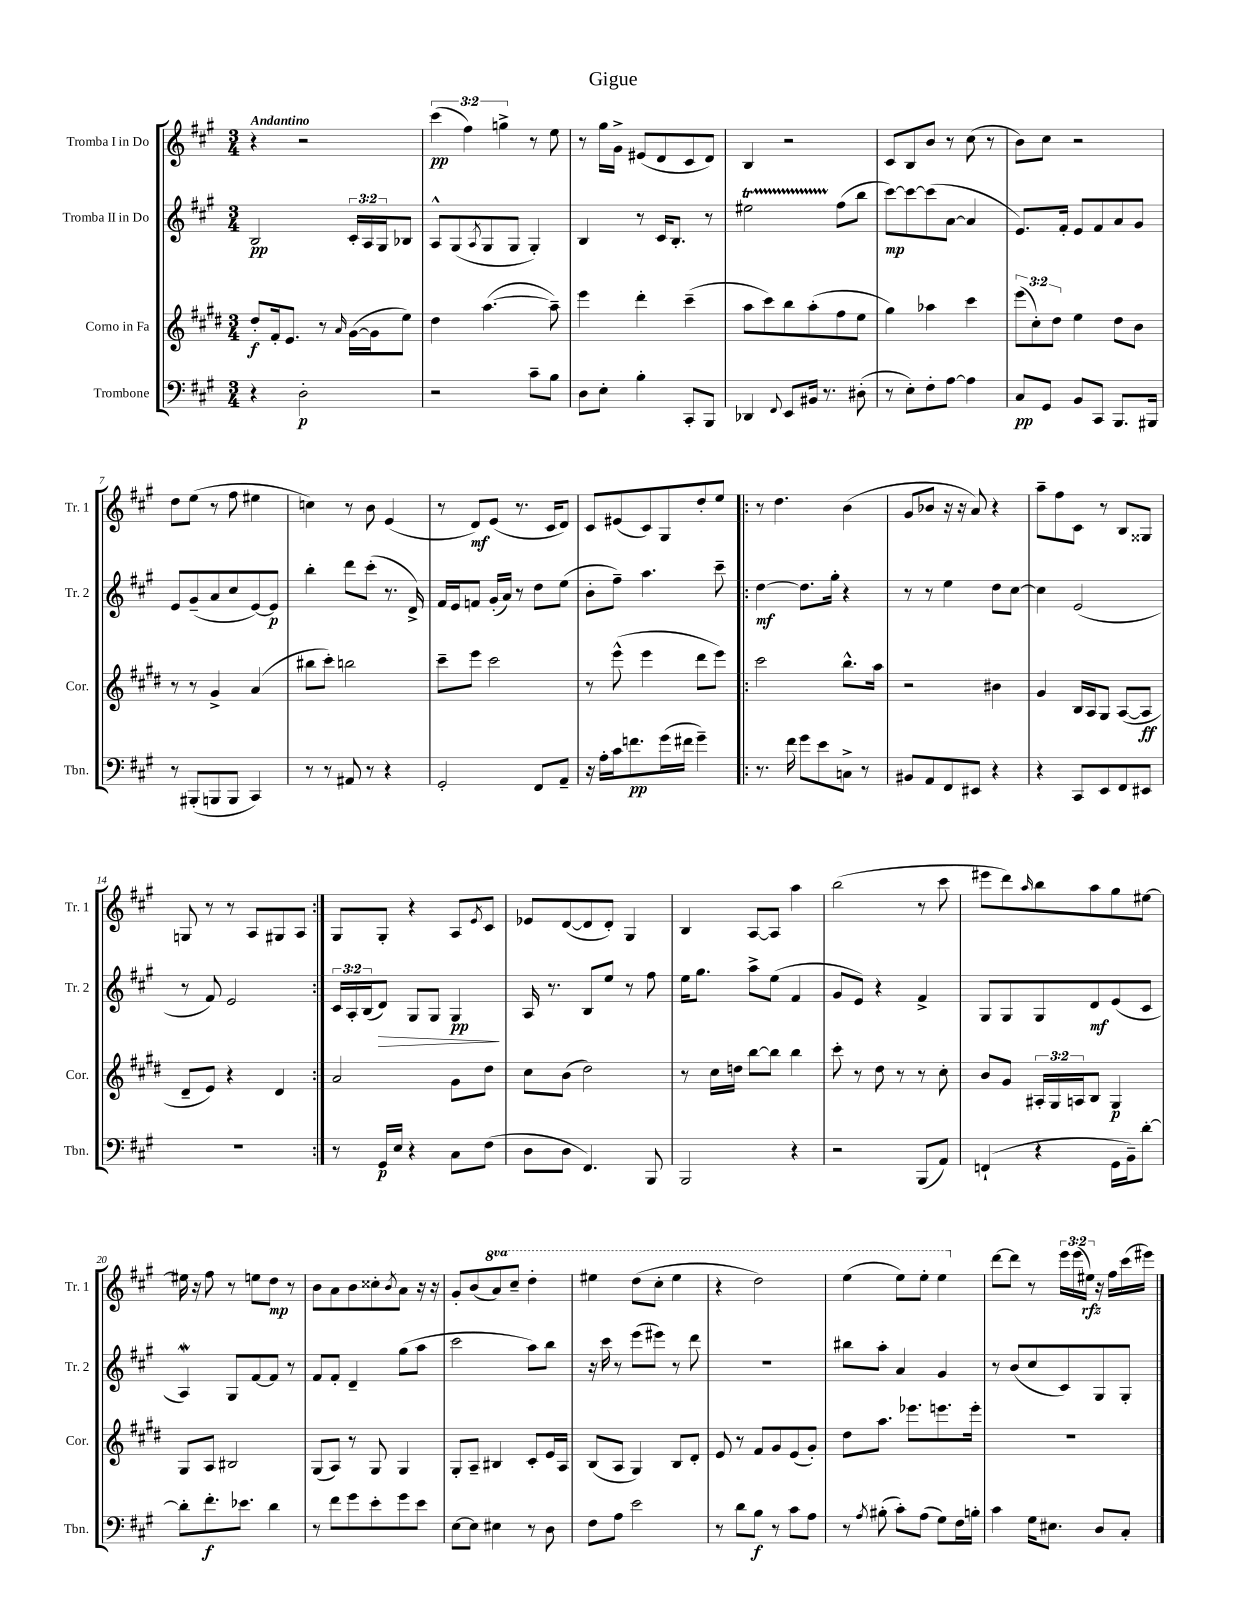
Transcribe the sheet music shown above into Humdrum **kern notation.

**kern	**kern	**kern	**kern
*staff4	*staff3	*staff2	*staff1
*clefF4	*clefG2	*clefG2	*clefG2
*k[f#c#g#]	*k[f#c#g#d#]	*k[f#c#g#]	*k[f#c#g#]
*M3/4	*M3/4	*M3/4	*M3/4
4r	8dd#'	2B	4r
.	16f#'	.	.
.	8.e	.	.
2D'	.	.	2r
.	8r	.	.
.	16qqa	.	.
.	([16g#	24c#'	.
.	.	24A	.
.	16g#]	.	.
.	.	24G#	.
.	8ee)	8B-	.
=	=	=	=
2r	4dd#	8A^^	(6ccc#
.	.	(8G#	.
.	.	.	6ff#)
.	.	8qA	.
.	([4.aa	8G#	.
.	.	.	6gg^
.	.	8G#	.
8c#~	.	4G#')	8r
8B	8aa~])	.	8ee
=	=	=	=
8D	4eee	4B	8r
8E'	.	.	16gg#
.	.	.	16g#^
4B'	4ddd#'	8r	(8e#
.	.	16c#	8d
.	.	8.B'	.
8CC#'	(4ccc#~	.	8c#
8BBB	.	8r	8d)
=	=	=	=
4DD-	8aa	2ee#	4B
.	8ccc#)	.	.
8qqFF#	.	.	.
8EE	8bb	.	2r
16BB#	(8aa'	.	.
8.r	.	.	.
.	8ff#	(8ff#	.
(8D#'	8ee	8bb	.
=	=	=	=
8r	4gg#)	[8ccc#)	8c#
8E')	.	8ccc#_	8B
8F#'	4aa-	(8ccc#]	8b
[8A	.	[8a	8r
4A]	4ccc#	4a]	(8cc#
.	.	.	8r
=	=	=	=
8C#	(12eee	8.e)	8b)
.	12cc#')	.	.
8GG#	.	.	8cc#
.	12dd#	.	.
.	.	16f#'	.
8BB	4ee	8e	2r
8CC#	.	8f#	.
8.BBB	8dd#	8a	.
.	8b	8g#	.
16BBB#	.	.	.
=	=	=	=
8r	8r	8e	8dd
(8BBB#'	8r	(8g#~	(8ee
8BBB	4g#^	8a	8r
8BBB	.	8cc#	8ff#
4CC#)	(4a	[8e)	4ee#
.	.	8e]	.
=	=	=	=
8r	8bb#	4bb'	4cc)
8r	8ccc#')	.	.
8AA#	2bb	8ddd	8r
8r	.	(8ccc#'	8b
4r	.	8.r	(4e
.	.	16d^)	.
=	=	=	=
2GG#'	8ccc#~	16f#	8r
.	.	16e	.
.	8eee	8f	8d)
.	2ccc#	(16g#'	(8e
.	.	16a)	.
.	.	8r	8.r
8FF#	.	8dd	.
.	.	.	16c#
8AA~	.	(8ee	8d)
=	=	=	=
16r	8r	8b'	8c#
16A'	.	.	.
16c#	(8eee^^	8ff#~)	(8e#
8.f	.	.	.
.	4eee	4.aa	8c#)
(16g#	.	.	8G#
16f#	.	.	.
4g#~)	8ddd#	.	8dd'
.	8eee)	8ccc#~	8ee
=!|:	=!|:	=!|:	=!|:
8.r	2ccc#	[4dd	8r
.	.	.	4.dd
16f#	.	.	.
8g#	.	8.dd]	.
8e	.	.	.
.	.	16gg#'	.
8C^	8.bb^^	4r	(4b
8r	.	.	.
.	16aa	.	.
=	=	=	=
8BB#	2r	8r	8g#
8AA	.	8r	8b-
8FF#	.	4ee	16r
.	.	.	16r
8EE#	.	.	8a)
4r	4b#	8dd	4r
.	.	[8cc#	.
=	=	=	=
4r	4g#	4cc#]	8aa~
.	.	.	8ff#
8CC#	16B	(2e	8c#
.	16A	.	.
8EE	8G#	.	8r
8FF#	([8A	.	8B
8EE#	8A]	.	8G##
=	=	=	=
2.r	8d#~	8r	8G
.	8e)	8f#)	8r
.	4r	2e	8r
.	.	.	8A
.	4d#	.	8G#
.	.	.	8A
=:|!	=:|!	=:|!	=:|!
8r	2a	24c#	8G#
.	.	24A'	.
.	.	(24B	.
16GG#	.	8d)	8G#'
16E	.	.	.
4r	.	8G#	4r
.	.	8G#	.
8C#	8g#	4G#	8A
.	.	.	8qe
(8F#	8dd#	.	8c#
=	=	=	=
8D	8cc#	16A	8e-
.	.	8.r	.
8D	(8b	.	([8d
4.FF#)	2dd#)	8B	8d]
.	.	8ee	8d')
.	.	8r	4G#
8BBB	.	8ff#	.
=	=	=	=
2BBB	8r	16ee	4B
.	.	8.gg#	.
.	16cc#	.	.
.	16dd	.	.
.	[8bb	8aa^	[8A
.	8bb]	(8ee	8A]
4r	4bb	4f#	4aa
=	=	=	=
2r	8ccc#'	8g#	(2bb
.	8r	8e)	.
.	8dd#	4r	.
.	8r	.	.
(8BBB	8r	4f#^	8r
8AA)	8cc#'	.	8ccc#
=	=	=	=
(4FF`	8b	8G#	8eee#
.	8g#	8G#	8ddd)
.	.	.	16qqaa
4r	24A#'	8G#	8bb
.	24G#	.	.
.	24A	.	.
.	8B	8d	8aa
16GG#	4G#	(8e	8gg#
16BB~)	.	.	.
[8d'	.	8c#	[8ee#
=	=	=	=
8d']	8G#	4A)	16ee#]
.	.	.	16r
8.f#'	8A	.	8ff#
.	2B#	8G#	8r
8.e-	.	.	.
.	.	[8f#	8ee
4d	.	8f#]	8dd
.	.	8r	8r
=	=	=	=
8r	(8G#	8f#	8b
8f#	8A)	8f#'	8a
8g#	8r	4d~	8b
8e'	8G#	.	8cc##'
.	.	.	8qb
8g#	4G#	(8gg#	8a
8e	.	8aa	16r
.	.	.	16r
=	=	=	=
[8E	8G#'	2ccc#	8g#'
8E]	8A~	.	(8b
4E#	4B#	.	8aa)
.	.	.	8ccc#~
8r	8c#'	8aa)	4ddd'
8D	16e	8bb	.
.	16A	.	.
=	=	=	=
8F#	(8B	16r	4eee#
.	.	16ccc#	.
8A	8A	8r	.
2e	4G#)	(8eee	(8ddd
.	.	8eee#)	8ccc#'
.	8B	8r	4eee#
.	8d#'	8ddd	.
=	=	=	=
8r	8e	2.r	4r
8d	8r	.	.
8B	8f#	.	2ddd)
8r	8g#	.	.
8c#	(8e	.	.
8A	8g#')	.	.
=	=	=	=
8r	8dd#	8bb#	(4eee
8qA	.	.	.
(8B#'	8.aa	8aa'	.
8c#')	.	4a	8eee)
.	8.eee-	.	.
(8A	.	.	8eee'
8G#)	8.eee	4g#	4eee
16F#	.	.	.
16B'	16eee'	.	.
=	=	=	=
4c#	2.r	8r	[8ddd
.	.	(8b	8ddd]
16G#	.	8cc#	8r
8.E#	.	.	.
.	.	8c#)	24eee
.	.	.	(24eee
.	.	.	24ee#)
8D	.	8G#	16r
.	.	.	16ff#
8C#'	.	8G#'	(16ccc#
.	.	.	16eee#)
==	==	==	==
*-	*-	*-	*-
